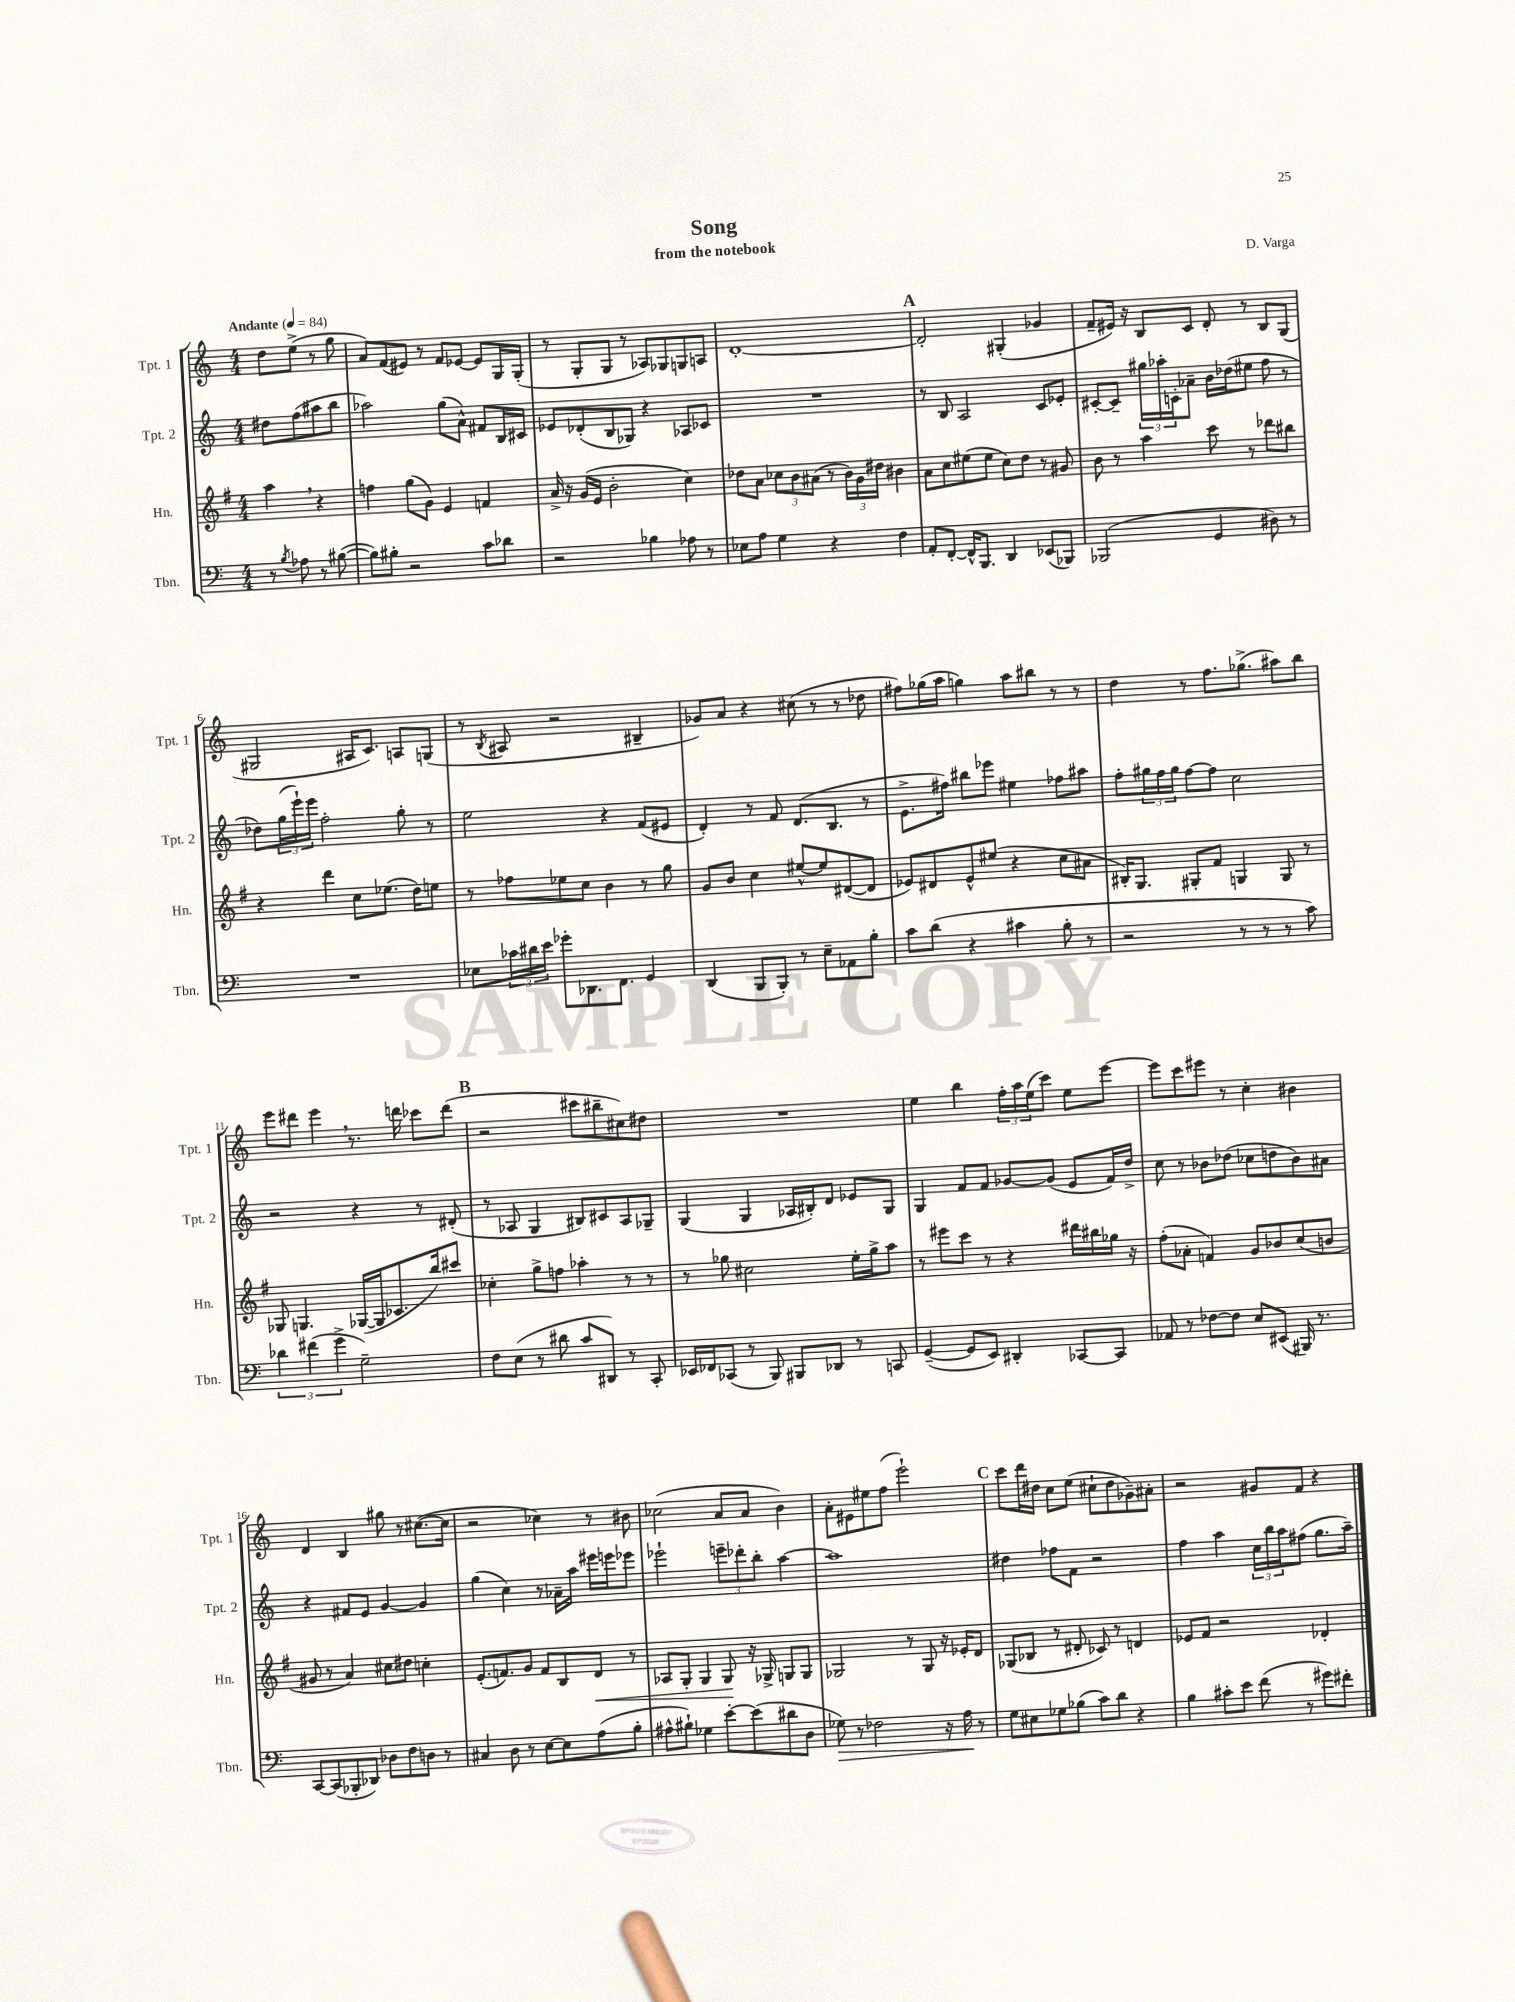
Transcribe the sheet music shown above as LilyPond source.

\header { title = "Song" composer = "D. Varga" subtitle = "from the notebook" }
<<
\new StaffGroup <<
\new Staff = "s0" \with { instrumentName = "Tpt. 1" shortInstrumentName = "Tpt. 1" } {
    \clef treble \key c \major \numericTimeSignature \time 4/4 \partial 2 \tempo "Andante" 4 = 84
    d''8 e''8->( r8 g''8 |
    a'8) f'8( eis'8) r8 f'8 ees'8~ ees'8 g16 g16-.( |
    r8 g8-. g8 r8 aes8) ges8 g8 a8 |
    d'1~-. |
    \mark \markup { \bold "A" } d'2-. gis4-.( ges'4 |
    f'8-- eis'16) r16 b8 c'8 d'8-. r8 b8 g8( |
    gis2 ais16 c'8.) a8 g8( |
    r8 \acciaccatura { b8 } ais8 r2 bis4-- |
    ges'8) a'8 r4 cis''8( r8 r8 des''8 |
    fis''8) ges''16( a''16 g''4) a''8 bis''8 r8 r8 |
    d''4 r8 f''8. ges''8.->( ais''8) b''8 |
    e'''8 dis'''8 e'''4 \breathe r8. d'''16 ces'''8 d'''8( |
    \mark \markup { \bold "B" } r2 cis'''8 bis''8-- cis''8) dis''8 |
    R1 |
    e''4 b''4 \tuplet 3/2 { f''16-. a''16 e''16( } c'''8) e''8 e'''8~ |
    e'''8 c'''8 eis'''8 r8 c''4-. bis'4 |
    d'4 b4 gis''8 r8 cis''8.~( cis''16 |
    r2 ces''4) r8 bis'8 |
    ces''2( a'8 a'8 b'4) |
    a'8-. eis'8 eis''8 f''8( e'''2-!) |
    \mark \markup { \bold "C" } c'''8 d'''16 dis''16 c''8 e''8( cis''8-! dis''8 ges'8--) ais'8-. |
    r2 gis'8 f'8 r4 \bar "|." |
}
\new Staff = "s1" \with { instrumentName = "Tpt. 2" shortInstrumentName = "Tpt. 2" } {
    \clef treble \key c \major \numericTimeSignature \time 4/4 \partial 2
    dis''8 f''8( ais''8 b''8 |
    aes''2) g''8( a'8-^) fis'8 b16 cis'16 |
    ees'8 des'8-.( b8 ges8) r4 aes8 ces'8 |
    R1 |
    \mark \markup { \bold "A" } r8 b8 a2 c'8 ees'8-. |
    cis'8~-. cis'8-- \tuplet 3/2 { gis''16 aes''16-. c'16-. } aes'8-- b'16 des''16( eis''8 f''8 r8 |
    des''8) \tuplet 3/2 { g''16( e'''16-!) e'''16 } f''2-. g''8-. r8 |
    e''2 r4 f'8( eis'8 |
    d'4-.) r8 f'8 d'8.( b8. r8 |
    e'8.-> fis''16) bis''8 ees'''8 eis''4 fes''8 ais''8 |
    f''8-. \tuplet 3/2 { gis''16 f''16 gis''16 } f''8~ f''8 c''2 |
    r2 r4 r8 dis'8-.( |
    \mark \markup { \bold "B" } r8 aes8 g4 bis8) cis'8 aes8 ges8-- |
    g4( g4 aes16 bis16-.) d'8 ees'8 g8 |
    g4 f'8 f'8 ges'8~ ges'8( e'8 f'16) d''16-> |
    c''8 r8 bes'8 des''8( ces''8 d''8 bes'8) ais'8 |
    r4 fis'8 e'8 g'4~ g'4 |
    g''4( c''4) r8 aes'16-- a''16 eis'''16 e'''16 ees'''8 |
    ees'''2-! \tuplet 3/2 { e'''8-- des'''8-. b''8-. } a''4~ |
    a''1 |
    \mark \markup { \bold "C" } dis''4 fes''8 f'8 r2 |
    f''4 a''4 \tuplet 3/2 { c''16 b''16 a''16 } fis''8( g''8. a''16--) \bar "|." |
}
\new Staff = "s2" \with { instrumentName = "Hn." shortInstrumentName = "Hn." } {
    \clef treble \key g \major \numericTimeSignature \time 4/4 \partial 2
    a''4 \breathe r4 |
    f''4 g''8( g'8) e'4 f'4 |
    a'16-> r16 g'16( e'16 b'2-. c''4) |
    des''8 a'8 \tuplet 3/2 { ces''8 b'8 ais'8( } r8 \tuplet 3/2 { b'16) g'16 dis''16 } bis'4 |
    \mark \markup { \bold "A" } a'8 c''8 eis''8( eis''8 c''8) d''8 r8 gis'8 |
    b'8 r8 a''4 c'''8 r8 des'''8 bis''8 |
    r4 d'''4 c''8 ees''8.( d''16) e''8 |
    r8 fes''8 ees''8 c''8 b'4 r8 g''8 |
    g'8 b'8 c''4 eis''8~-^ eis''8 dis'8~( dis'8 |
    ees'8) dis'8 ees'8-^ eis''8( r4 c''8 ais'8 |
    bis16-.) g8. gis8-. fis'8 g4 g8 r8 |
    ges8 g4. ges16~( ges16 ces'8. b''16) cis'''8 |
    \mark \markup { \bold "B" } ces''4-. g''8-> f''8 aes''4-. r8 r8 |
    r8 ges''8 cis''2 e''16-. ges''16-> a''8 |
    r8 eis'''8 c'''8 r8 r4 dis'''16 bis''16 ges''16 r16 |
    fis''8-.( aes'8-. f'4) g'8 bes'8 c''8( b'8 |
    gis'8 r8 a'4) cis''8 dis''8 c''4-. |
    e'8.-.( f'8.) g'8 f'8 b8 d'8\< r8 |
    aes8 g8-. g4 g8\! r16 ges16-> g8 g8 |
    ges2 r8 ges8 r16 ees'16-. d'8 |
    \mark \markup { \bold "C" } ges8( bes8 r8 dis'8-. ces'8) r8 d'4 |
    ees'8 fis'8 r2 des'4-. \bar "|." |
}
\new Staff = "s3" \with { instrumentName = "Tbn." shortInstrumentName = "Tbn." } {
    \clef bass \key c \major \numericTimeSignature \time 4/4 \partial 2
    r8 \acciaccatura { b8 } aes8 r8 bis8~( |
    bis8) bis8-. r2 c'8 des'8 |
    r2 bes4 aes8 r8 |
    ees8 a8 g4 r4 f4 |
    \mark \markup { \bold "A" } a,8-. f,8~-. f,16-^ b,,8. d,4 ees,8( bes,,8) |
    bes,,2( g,4 dis8) r8 |
    R1 |
    ees8 \tuplet 3/2 { ces'16 dis'16 e'16 } ges'8-. des,8. f,8. g,4 |
    d,4( b,,8 b,,8-.) r8 e8-- aes,8 b8-. |
    c'8 d'8( r4 cis'4 b8-. r8 |
    r2 r8 r8 r8 c'8) |
    \tuplet 3/2 { des'4 fis'4( g'4-> } g2--) |
    \mark \markup { \bold "B" } f8 e8( r8 dis'8 c'8 dis,8) r8 c,8-. |
    ees,16 fes,16 ces,8( r8 b,,8) bis,,8 des,8 r8 c,8 |
    g,4~--( g,8 e,8) dis,4-. ces,8~ ces,8 |
    aes,8 r8 fes8~ fes8 e8 eis,8( bis,,16) r8. |
    c,8~ c,8( bes,,8-. des,8) des8 f8 d8 r8 |
    cis4 d8 r8 e8~ e8 a8( b8-. |
    ais8-^ bis8-!) ges4 e'8~-. e'8( dis'8 d8 |
    ges8\>) r8 fes2 r16 a16\! r8 |
    \mark \markup { \bold "C" } g8 eis8 ges8 bes8( c'8) d'8 r4 |
    b4 cis'8-. e'8 f'8( r8 gis'8) fis'8-. \bar "|." |
}
>>
>>
